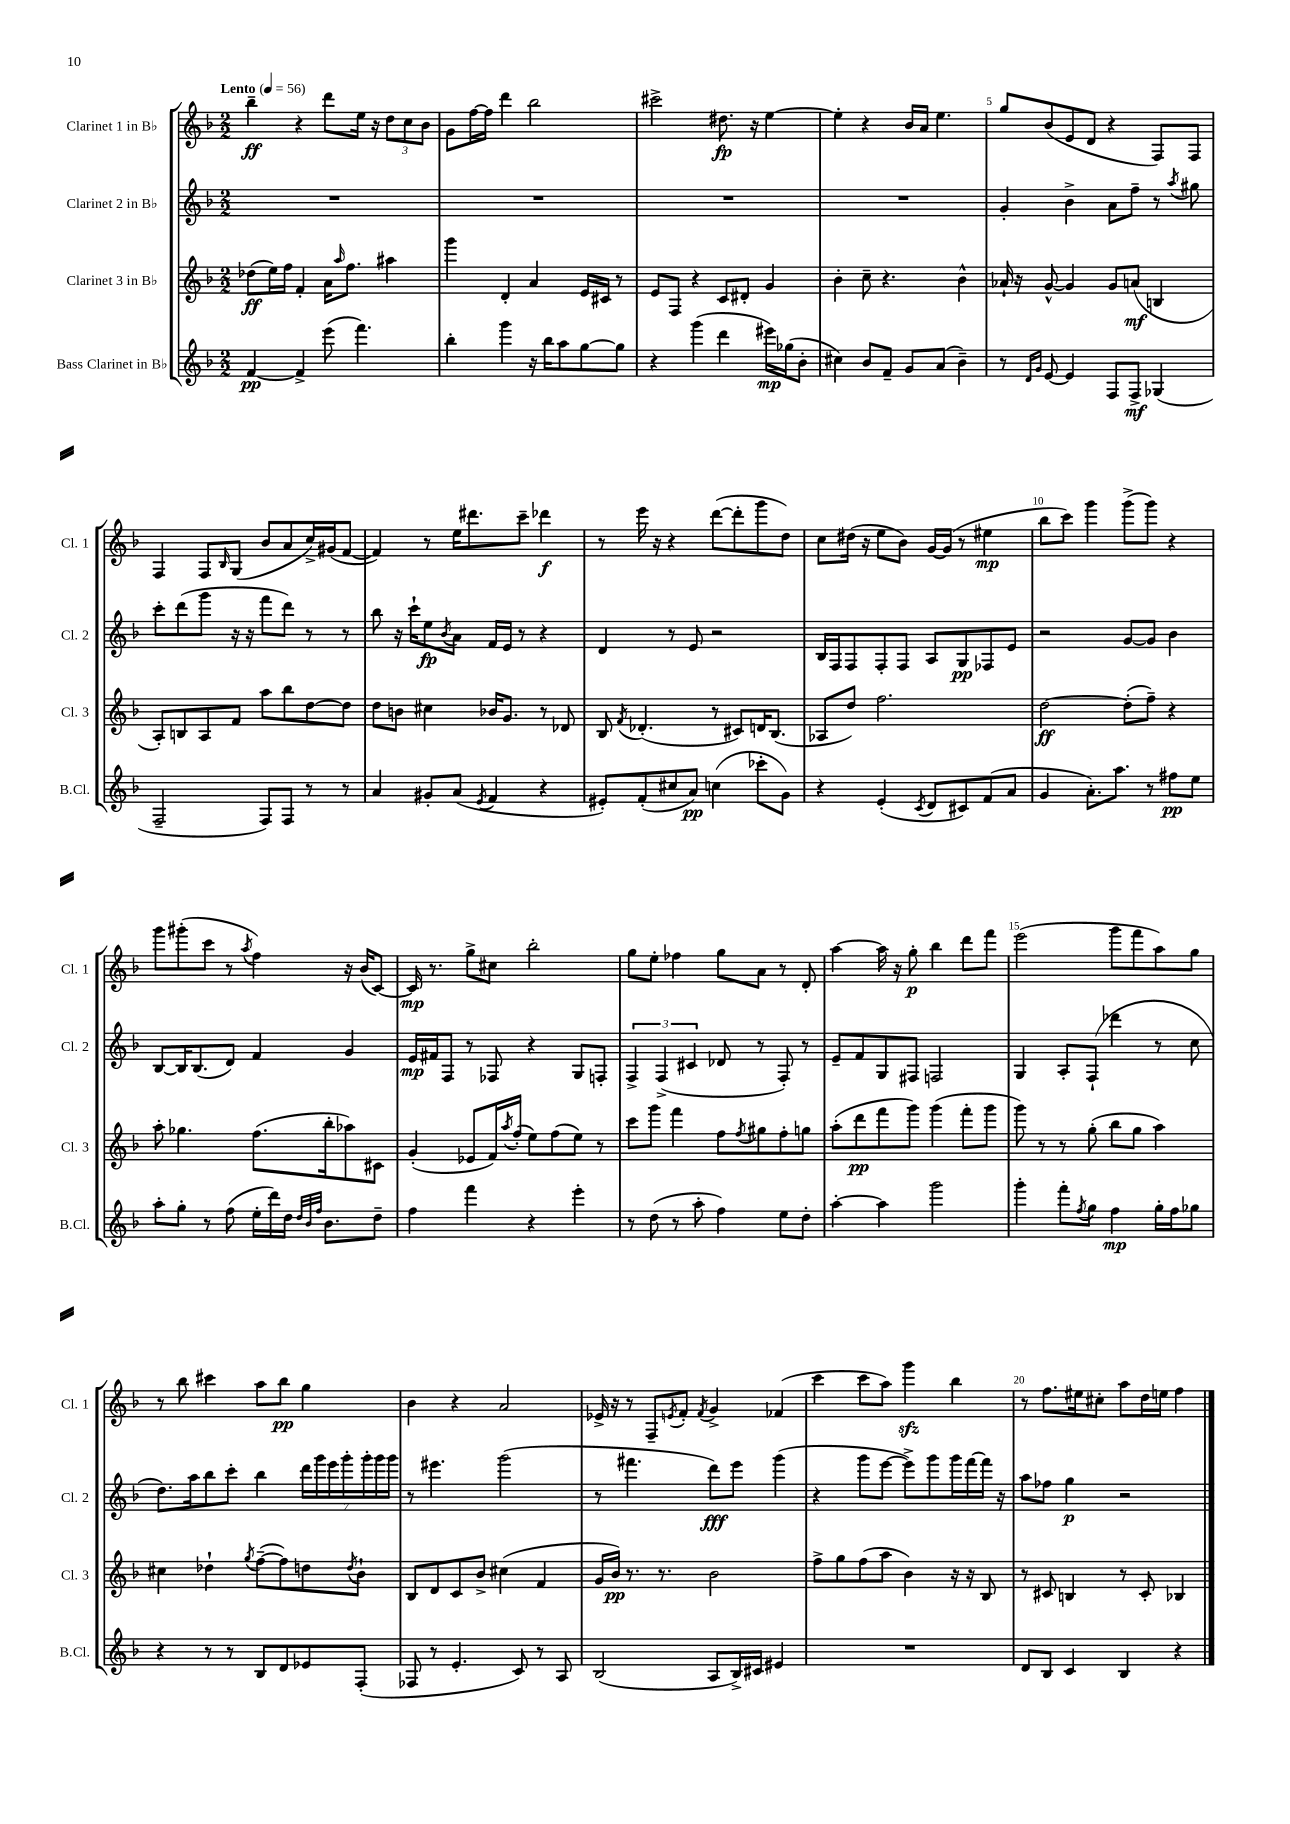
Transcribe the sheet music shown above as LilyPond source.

<<
\new StaffGroup <<
\new Staff = "s0" \with { instrumentName = "Clarinet 1 in Bb" shortInstrumentName = "Cl. 1" } {
    \clef treble \key f \major \numericTimeSignature \time 2/2 \tempo "Lento" 4 = 56
    bes''4--\ff r4 d'''8 e''16 r16 \tuplet 3/2 { d''8 c''8 bes'8 } |
    g'8 f''16~ f''16 d'''4 bes''2 |
    cis'''2-> dis''8.\fp r16 e''4~ |
    e''4-. r4 bes'16 a'16 e''4. |
    g''8 bes'8( e'8 d'8 r4 f8) f8 |
    f4 f8 \grace { bes16 } g8( bes'8 a'8 c''16->) gis'16( f'8~ |
    f'4) r8 e''16 dis'''8. c'''8-- des'''4\f |
    r8 e'''16 r16 r4 d'''8~( d'''8-. g'''8 d''8) |
    c''8 dis''16( r16 e''8 bes'8) g'16~ g'16( r8 eis''4\mp |
    bes''8 c'''8) g'''4 g'''8->( g'''8) r4 |
    g'''8 gis'''8-.( c'''8 r8 \acciaccatura { a''8 } f''4) r16 bes'16( c'8~) |
    c'16\mp r8. g''8-> cis''8 bes''2-. |
    g''8 e''8-. fes''4 g''8 a'8 r8 d'8-. |
    a''4~ a''16 r16 g''8-.\p bes''4 d'''8 f'''8 |
    e'''2( g'''8 f'''8 a''8) g''8 |
    r8 bes''8 cis'''4 a''8 bes''8\pp g''4 |
    bes'4 r4 a'2 |
    ees'16-> r16 r8 f8-- \acciaccatura { e'8 } f'8-. \acciaccatura { f'8 } g'4-> fes'4( |
    c'''4 c'''8 a''8) g'''4\sfz bes''4 |
    r8 f''8. eis''16 cis''8-. a''8 d''16 e''16 f''4 \bar "|." |
}
\new Staff = "s1" \with { instrumentName = "Clarinet 2 in Bb" shortInstrumentName = "Cl. 2" } {
    \clef treble \key f \major \numericTimeSignature \time 2/2
    R1 |
    R1 |
    R1 |
    R1 |
    g'4-. bes'4-> a'8 f''8-- r8 \acciaccatura { a''8 } gis''8 |
    c'''8-. d'''8( g'''8 r16 r16 f'''8 d'''8) r8 r8 |
    bes''8 r16 c'''16-! e''8\fp \acciaccatura { bes'8 } a'8 f'16 e'16 r8 r4 |
    d'4 r8 e'8 r2 |
    bes16 f16 f8 f8-. f8 a8 g8\pp fes8 e'8 |
    r2 g'8~ g'8 bes'4 |
    bes8~ bes16 bes8.( d'8) f'4 g'4 |
    e'16\mp fis'16 f8 r8 fes8 r4 g8 f8-. |
    \tuplet 3/2 { f4-> f4->( cis'4 } des'8 r8 f8-.) r8 |
    e'8-- f'8 g8 fis8 f2 |
    g4 a8-. f8-!( des'''4 r8 c''8 |
    d''8.) a''16 bes''8 c'''8-. bes''4 \tuplet 7/4 { d'''16 g'''16 e'''16 g'''16-. g'''16-. g'''16 g'''16 } |
    r8 eis'''4. g'''2( |
    r8 fis'''4. d'''8\fff) e'''8 g'''4( |
    r4 g'''8 e'''8~ e'''8->) g'''8 g'''16 f'''16~ f'''16 r16 |
    a''8 fes''8 g''4\p r2 \bar "|." |
}
\new Staff = "s2" \with { instrumentName = "Clarinet 3 in Bb" shortInstrumentName = "Cl. 3" } {
    \clef treble \key f \major \numericTimeSignature \time 2/2
    des''8\ff( e''16) f''16 f'4-. a'16 \grace { a''16 } f''8. ais''4 |
    g'''4 d'4-. a'4 e'16 cis'16 r8 |
    e'8 f8 r4 c'8 dis'8-. g'4 |
    bes'4-. c''8-- r4. bes'4-^ |
    aes'16-! r16 g'8~-^ g'4 g'8 a'8\mf( b4 |
    a8-.) b8 a8 f'8 a''8 bes''8 d''8~ d''8 |
    d''8 b'8 cis''4 bes'16 g'8. r8 des'8 |
    bes8 \acciaccatura { f'8 } des'4.-.( r8 cis'8) d'16 bes8.( |
    aes8 d''8) f''2. |
    d''2~\ff d''8-.( f''8--) r4 |
    a''8-. ges''4. f''8.( bes''16-. aes''8) cis'8 |
    g'4-.( ees'8 f'16) \acciaccatura { a''8 } f''16-.( e''8) f''8( e''8) r8 |
    c'''8 g'''8 f'''4 f''8 \acciaccatura { f''8 } gis''8 f''8-. g''8 |
    a''8-.( d'''8\pp f'''8 g'''8) g'''4( f'''8-. g'''8 |
    g'''8) r8 r8 g''8-.( bes''8 g''8 a''4) |
    cis''4 des''4-! \acciaccatura { g''8 } f''8~--( f''8) d''8 \acciaccatura { d''8 } bes'8-! |
    bes8 d'8 c'8 bes'8-> cis''4( f'4 |
    g'16 bes'16\pp) r8. r8. bes'2 |
    f''8-> g''8 f''8( a''8 bes'4) r16 r16 bes8 |
    r8 cis'8 b4 r8 cis'8-. bes4 \bar "|." |
}
\new Staff = "s3" \with { instrumentName = "Bass Clarinet in Bb" shortInstrumentName = "B.Cl." } {
    \clef treble \key f \major \numericTimeSignature \time 2/2
    f'4~\pp f'4-> e'''8( f'''4.) |
    bes''4-. g'''4 r16 bes''16 a''8 g''8~ g''8 |
    r4 g'''4( d'''4 eis'''16\mp) ges''16( bes'8-. |
    cis''4) bes'8 f'8-- g'8 a'8( bes'4--) |
    r8 \grace { d'16 g'16 } e'8~ e'4 f8 f8->\mf ges4( |
    f2-- f8) f8 r8 r8 |
    a'4 gis'8-. a'8( \acciaccatura { e'8 } f'4 r4 |
    eis'8-.) f'8-.( cis''8 a'8\pp) c''4( ces'''8-. g'8) |
    r4 e'4-.( \acciaccatura { c'8 } d'8 cis'8) f'8( a'8 |
    g'4 a'8.-.) a''8. r8 fis''8\pp e''8 |
    a''8-. g''8-. r8 f''8( e''16-. d'''16) d''16 \grace { d''32 bes'32 f''32 } bes'8. d''8-- |
    f''4 f'''4 r4 e'''4-. |
    r8 d''8( r8 a''8-. f''4) e''8 d''8-. |
    a''4~-. a''4 g'''2 |
    g'''4-. f'''8-. \acciaccatura { f''8 } g''8 f''4\mp g''16-. f''16 ges''8 |
    r4 r8 r8 bes8 d'8 ees'8 f8-.( |
    fes8 r8 e'4.-. c'8) r8 a8 |
    bes2( a8 bes16->) cis'16 eis'4 |
    R1 |
    d'8 bes8 c'4 bes4 r4 \bar "|." |
}
>>
>>
\layout { \context { \Score \override BarNumber.break-visibility = ##(#f #t #t) barNumberVisibility = #(every-nth-bar-number-visible 5) } }
